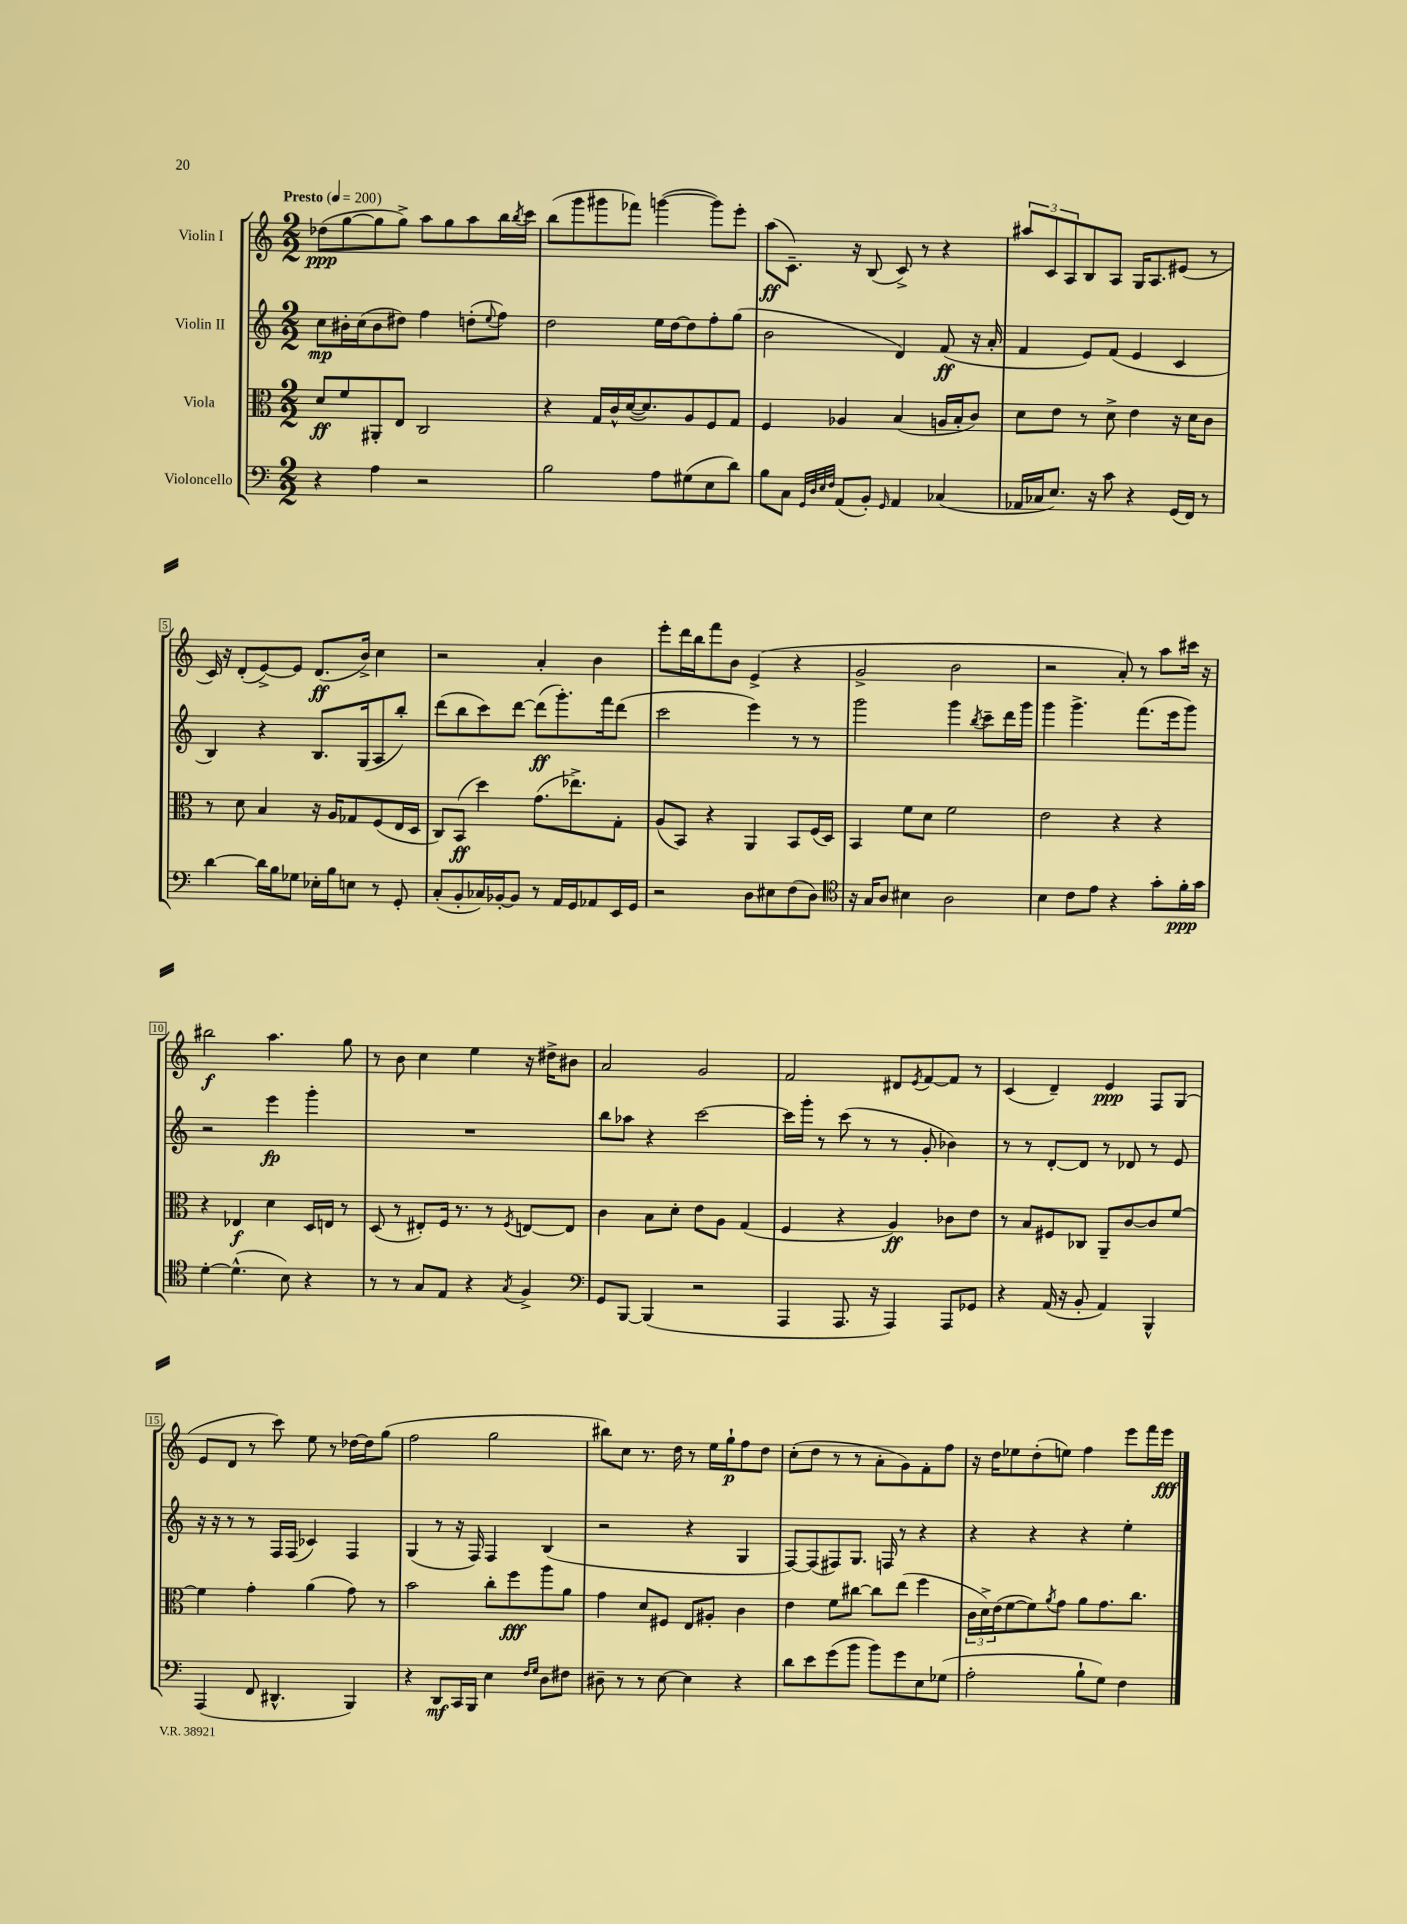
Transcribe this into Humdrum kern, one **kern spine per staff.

**kern	**kern	**kern	**kern
*staff4	*staff3	*staff2	*staff1
*clefF4	*clefC3	*clefG2	*clefG2
*k[]	*k[]	*k[]	*k[]
*M2/2	*M2/2	*M2/2	*M2/2
*MM200	*MM200	*MM200	*MM200
4r	8d	8cc	(8dd-
.	8f	16b#'	[8gg
.	.	(16cc	.
4A	8AA#'	8b#	8gg]
.	8E	8dd#)	8gg^)
2r	2C	4ff	8aa
.	.	.	8gg
.	.	(8dd'	8aa
.	.	8qqee	.
.	.	8ff)	16bb
.	.	.	8qbb
.	.	.	16ccc
=	=	=	=
2B	4r	2dd	(8bb
.	.	.	8ggg
.	16G	.	8ggg#
.	16c^^	.	.
.	([16d	.	8fff-)
.	8.d])	.	.
8A	.	16ee	([4ggg
.	.	[16dd	.
(8G#	8A	8dd]	.
8E	8F	8ff'	8ggg])
8d)	8G	(8gg	8eee'
=	=	=	=
8B	4F	2b	(8aa
8C	.	.	8.c~)
32qqGG	.	.	.
32qqD	.	.	.
32qqE	.	.	.
32qqF	.	.	.
(8AA	4A-	.	.
.	.	.	16r
8BB')	.	.	(8B
16qqGG	.	.	.
4AA	(4B	4d)	8c^)
.	.	.	8r
(4C-	16A	(8f	4r
.	16B'	.	.
.	8c)	16r	.
.	.	16a'	.
=	=	=	=
16AA-	8d	4f	12aa#
16C-	.	.	.
.	.	.	12c
8.E)	8e	.	.
.	.	.	12A
.	8r	8e)	8B
16r	.	.	.
8c	8d^	(8f	8A
4r	4e	4e	16G
.	.	.	8.A
(16GG	16r	4c	(8e#
16FF)	16d	.	.
8r	8c	.	8r
=	=	=	=
[4d	8r	4B)	16c)
.	.	.	16r
.	8d	.	(8d'
16d]	4B	4r	[8e^)
16B	.	.	.
8G-	.	.	8e]
16E-'	16r	8.B	(8.d
16B	16A	.	.
8E	8G-	.	.
.	.	(16G	16b^)
8r	(8F	8A	4cc
8GG'	16E	8bb')	.
.	16D	.	.
=	=	=	=
(8C'	8C)	(8ddd	2r
8BB'	(8BB	8bb	.
16C-)	4dd)	8ccc)	.
[16BB-'	.	.	.
8BB-]	.	[8ddd	.
8r	(8.g	(8ddd]	4a'
16AA	.	8.ggg')	.
16GG	8.ee-^)	.	.
8AA-	.	.	4b
.	.	16fff	.
16EE	8G'	(8ddd	.
16GG	.	.	.
=	=	=	=
2r	(8A	2ccc	8eee'
.	8BB)	.	16ddd
.	.	.	16bb
.	4r	.	8fff
.	.	.	8b
8D	4AA	4eee)	(4e^
8E#	.	.	.
(8F	8BB	8r	4r
8D)	(16F	8r	.
.	16D)	.	.
=	=	=	=
*clefC4	*	*	*
16r	4BB	2ggg	2g^
16G	.	.	.
8A	.	.	.
4B#	8f	.	.
.	8d	.	.
2A	2f	4ggg	2b
.	.	8qbb	.
.	.	8ccc~	.
.	.	16ddd	.
.	.	16ggg	.
=	=	=	=
4B	2e	4ggg	2r
8c	.	4.ggg^	.
8e	.	.	.
4r	4r	.	8a')
.	.	(8.fff	8r
8g'	4r	.	8aa
.	.	16eee	.
16f'	.	8ggg)	16ccc#
16g	.	.	16r
=	=	=	=
[4d'	4r	2r	2bb#
(4.d^^]	4E-	.	.
.	4d	4eee	4.aa
8B)	.	.	.
4r	16D	4ggg'	.
.	16E	.	.
.	8r	.	8gg
=	=	=	=
8r	(8D	1r	8r
8r	8r	.	8b
8G	8E#')	.	4cc
8E	16F	.	.
.	8.r	.	.
4r	.	.	4ee
.	8r	.	.
8qG	8qF	.	.
4F^	[8E	.	16r
.	.	.	16dd#^
.	8E]	.	8b#
=	=	=	=
*clefF4	*	*	*
8GG	4c	8bb	2a
[8BBB	.	8aa-	.
(4BBB]	8B	4r	.
.	8d'	.	.
2r	8e	[2ccc	2g
.	8A	.	.
.	(4G	.	.
=	=	=	=
4AAA	4F	16ccc]	2f
.	.	16ggg'	.
.	.	8r	.
8.AAA	4r	(8ccc	.
.	.	8r	.
16r	.	.	.
4AAA)	4A)	8r	8d#
.	.	.	8qe
.	.	8g'	[8f
8AAA	8c-	4b-)	8f]
8GG-	8e	.	8r
=	=	=	=
4r	8r	8r	(4c
.	8B	8r	.
(16AA	8F#	[8d'	4d~)
16r	.	.	.
8BB'	8C-	8d]	.
4AA)	8AA~	8r	4e
.	[8c	8d-	.
4BBB^^	8c]	8r	8F
.	[8f	8e	(8G
=	=	=	=
(4AAA	4f]	16r	8e
.	.	16r	.
.	.	8r	8d
8FF	4g'	8r	8r
4.DD#^^	.	16F	8ccc)
.	.	(16F	.
.	(4a	4c-)	8ee
.	.	.	8r
4BBB)	8g)	4F	[16dd-
.	.	.	16dd-]
.	8r	.	(8gg
=	=	=	=
4r	2b	(4G	2ff
8DD	.	8r	.
16CC	.	16r	.
16BBB	.	16F)	.
4E	8cc'	4F	2gg
.	8ff	.	.
16qqF	.	.	.
16qqG	.	.	.
8D	8aa	(4B	.
8F#	8a	.	.
=	=	=	=
8D#~	4g	2r	8bb#)
8r	.	.	8cc
8r	8d	.	8.r
[8E	8F#	.	.
.	.	.	16dd
4E]	8E	4r	8r
.	8A#'	.	16ee
.	.	.	16gg`
4r	4c	4G	8ff
.	.	.	8dd
=	=	=	=
8d	4e	[8F)	(8cc'
8e	.	(8F]	8dd
(8g	8f	8F#)	8r
8b	[8cc#	8.G	8r
8b)	8cc#]	.	8a'
.	.	16F	.
8g	(8ee	8r	8g)
8E	4ff	4r	8f'
(8G-	.	.	8ff
=	=	=	=
2A'	24c	4r	16r
.	24d^)	.	.
.	.	.	16dd
.	(24e	.	.
.	[8f	.	8ee-
.	8f])	4r	(8dd'
.	8qa	.	.
.	8g	.	8ee)
8B`	8a	4r	4ff
8G)	8.g	.	.
4F	.	4ee'	8eee
.	8.cc	.	.
.	.	.	16fff
.	.	.	16eee
==	==	==	==
*-	*-	*-	*-
